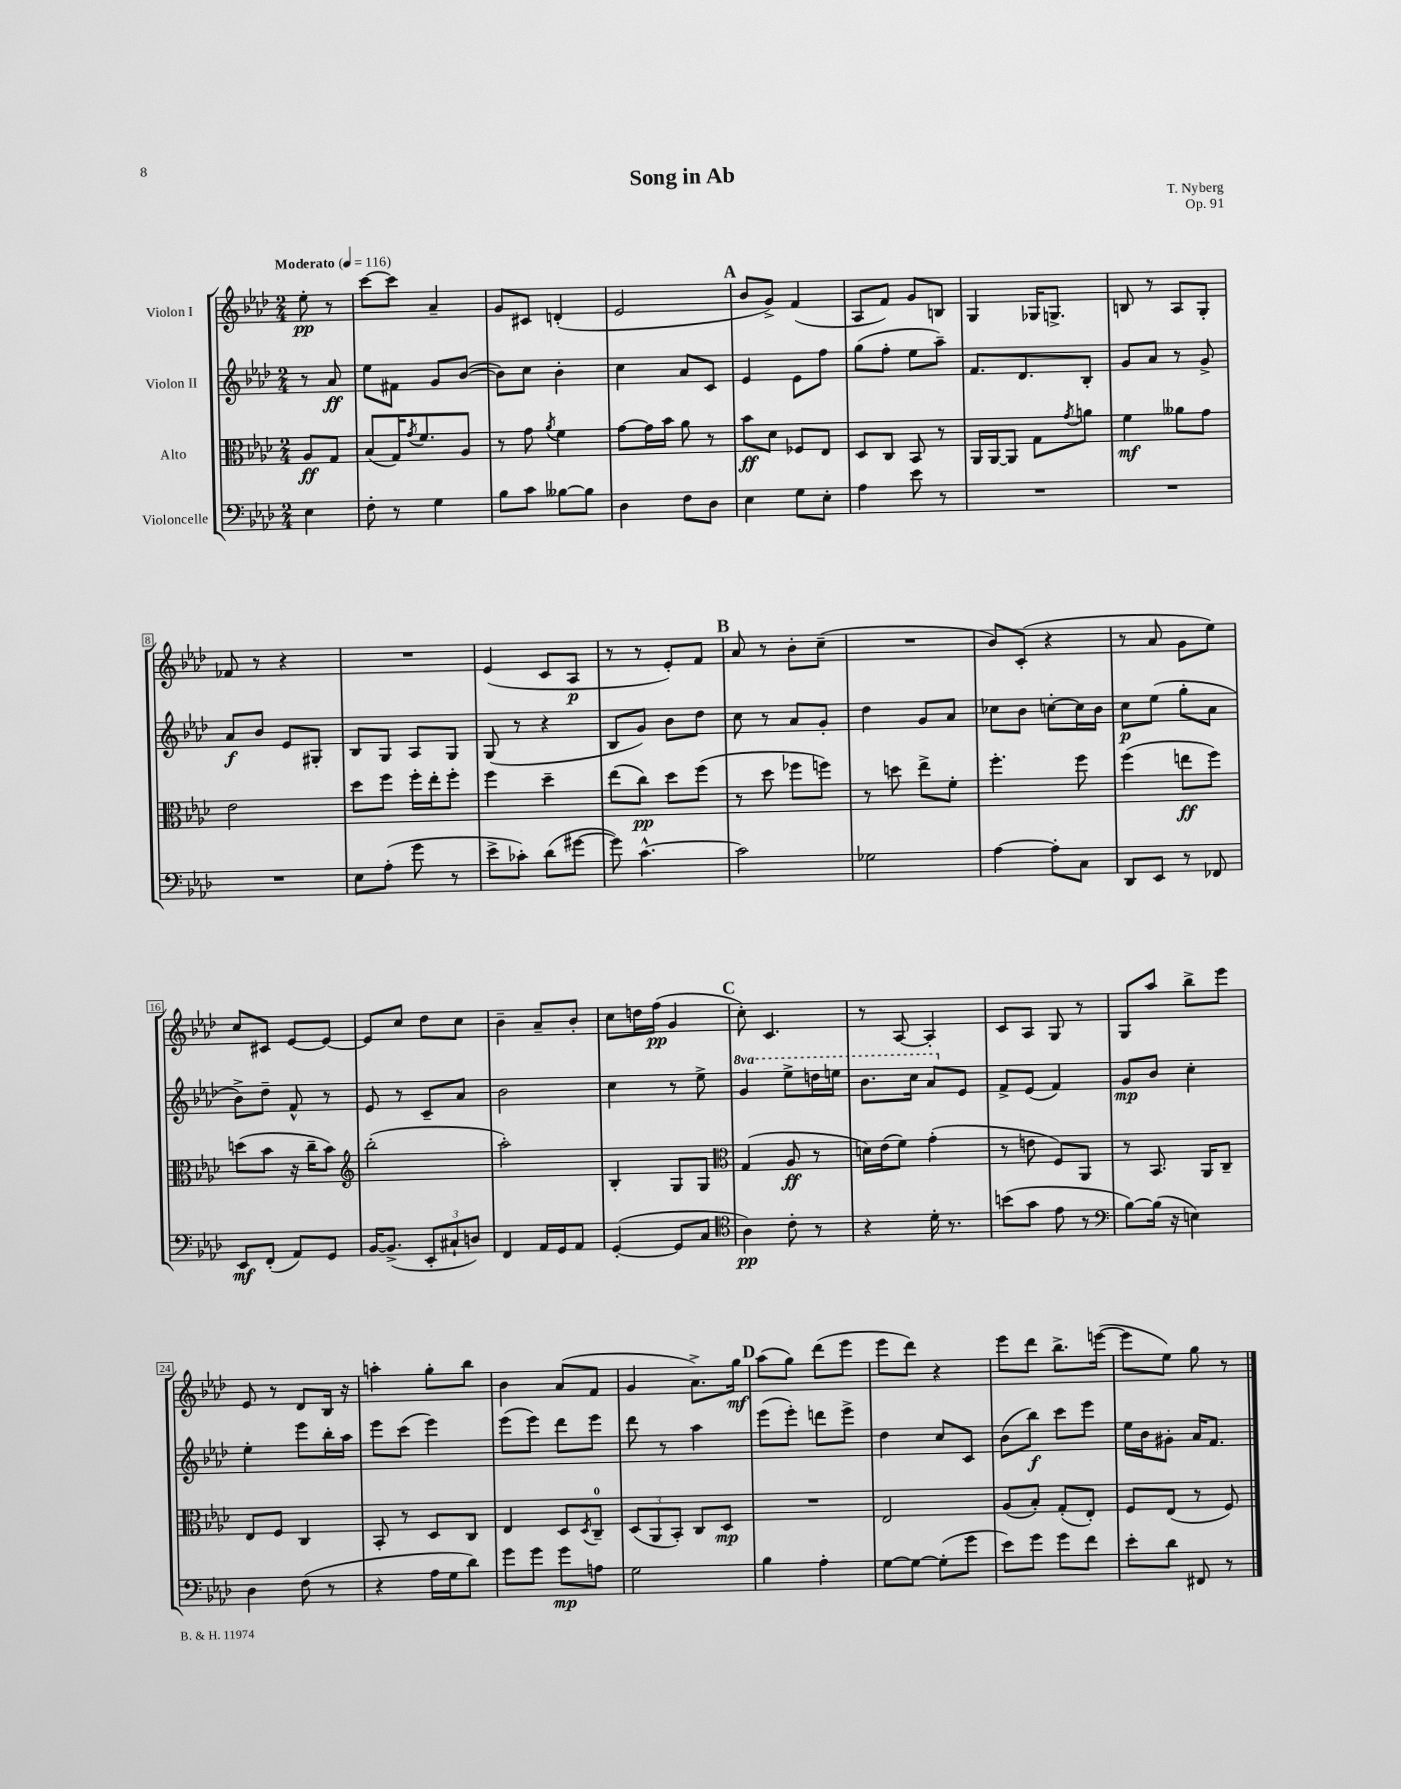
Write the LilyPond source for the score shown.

\header { title = "Song in Ab" composer = "T. Nyberg" opus = "Op. 91" }
<<
\new StaffGroup <<
\new Staff = "s0" \with { instrumentName = "Violon I" } {
    \clef treble \key aes \major \numericTimeSignature \time 2/4 \partial 4 \tempo "Moderato" 4 = 116
    ees''8-.\pp r8 |
    c'''8~ c'''8 aes'4-- |
    g'8 cis'8 d'4-.( |
    ees'2 |
    \mark \markup { \bold "A" } bes'8 g'8->) f'4( |
    aes8 f'8) g'8 b8 |
    g4 ges16 g8.-> |
    b8 r8 aes8 g8-. |
    fes'8 r8 r4 |
    R2 |
    ees'4( c'8 aes8\p |
    r8 r8 ees'8-.) f'8 |
    \mark \markup { \bold "B" } aes'8 r8 bes'8-. c''8--( |
    R2 |
    bes'8) c'8-.( r4 |
    r8 aes'8 g'8 ees''8) |
    c''8 cis'8 ees'8~ ees'8~ |
    ees'8 c''8 des''8 c''8 |
    bes'4-- aes'8-- bes'8-. |
    c''8 d''16 f''16\pp( g'4 |
    \mark \markup { \bold "C" } c''8-.) c'4. |
    r8 aes8~ aes4-. |
    c'8 aes8 g8 r8 |
    g8 aes''8 bes''8-> ees'''8 |
    ees'8 r8 des'8 bes16 r16 |
    a''4-. g''8-. bes''8 |
    bes'4 aes'8( f'8 |
    g'4 aes'8.->) g''16\mf |
    \mark \markup { \bold "D" } aes''8( g''8) des'''8( ees'''8 |
    ees'''8 des'''8) r4 |
    ees'''8 des'''8 bes''8.-> e'''16~( |
    e'''8 ees''8) g''8 r8 \bar "|." |
}
\new Staff = "s1" \with { instrumentName = "Violon II" } {
    \clef treble \key aes \major \numericTimeSignature \time 2/4 \set Staff.ottavationMarkups = #ottavation-simple-ordinals \partial 4
    r8 aes'8\ff |
    ees''8 fis'8 g'8 bes'8~( |
    bes'8) c''8 bes'4-. |
    c''4 aes'8 c'8 |
    \mark \markup { \bold "A" } ees'4 ees'8 f''8 |
    g''8( f''8-. ees''8 aes''8--) |
    f'8. des'8. bes8-. |
    g'8 aes'8 r8 g'8-> |
    aes'8\f bes'8 ees'8 gis8-. |
    bes8 g8 aes8 g8 |
    g8( r8 r4 |
    bes8 g'8) bes'8 des''8 |
    \mark \markup { \bold "B" } c''8 r8 aes'8 g'8-. |
    des''4 g'8 aes'8 |
    ces''8 bes'8 c''8~-. c''16 bes'16 |
    c''8\p ees''8( g''8-. aes'8 |
    bes'8->) des''8-- f'8-^ r8 |
    ees'8 r8 c'8-- aes'8 |
    bes'2 |
    c''4 r8 ees''8-> |
    \mark \markup { \bold "C" } \ottava #1 g''4 ees'''8-> d'''16 e'''16 |
    bes''8. c'''16 aes''8 \ottava #0 ees'8 |
    f'8-> ees'8( f'4) |
    g'8\mp bes'8 c''4-. |
    ees''4-. ees'''8 bes''16-. aes''16 |
    ees'''8 c'''8( ees'''4) |
    ees'''8( ees'''8) des'''8 ees'''8 |
    des'''8 r8 aes''4 |
    \mark \markup { \bold "D" } ees'''8( ees'''8-.) d'''8 ees'''8-> |
    des''4 c''8 c'8 |
    bes'8( bes''8\f) c'''8 ees'''8 |
    ees''16 bes'16 gis'8-. aes'16 f'8. \bar "|." |
}
\new Staff = "s2" \with { instrumentName = "Alto" } {
    \clef alto \key aes \major \numericTimeSignature \time 2/4 \partial 4
    aes8\ff g8 |
    bes8( g16) \acciaccatura { g'8 } f'8. aes8 |
    r8 g'8 \acciaccatura { aes'8 } f'4 |
    g'8~ g'16 bes'16 aes'8 r8 |
    \mark \markup { \bold "A" } bes'8\ff des'8 fes8 ees8 |
    des8 c8 bes,8 r8 |
    aes,16 aes,16~ aes,8 g8 \acciaccatura { g'8 } a'8 |
    f'4\mf aeses'8 g'8 |
    ees'2 |
    des''8 f''8 f''16-. ees''16-. f''8-. |
    f''4 des''4-- |
    ees''8( c''8\pp) des''8 f''8( |
    \mark \markup { \bold "B" } r8 des''8 fes''8 f''8) |
    r8 d''8 ees''8-> f'8-. |
    f''4.-. f''8 |
    f''4( e''8\ff f''8) |
    d''8( bes'8 r16 c''16-- bes'8) |
    \clef treble bes''2-.( |
    aes''2-.) |
    bes4-. g8 g8 |
    \mark \markup { \bold "C" } \clef alto g4( aes8\ff r8 |
    d'16) ees'16( f'8) g'4-.( |
    r8 e'8 f8) aes,8 |
    r8 bes,8. aes,16 c8-- |
    ees8 f8 c4 |
    bes,8-. r8 des8 c8 |
    ees4 des8 \acciaccatura { des8 } c8-0-- |
    \tuplet 3/2 { des8( aes,8 bes,8-.) } c8 des8\mp |
    \mark \markup { \bold "D" } R2 |
    ees2 |
    aes8( bes8-.) g8-.( ees8-.) |
    f8 ees8( r8 f8) \bar "|." |
}
\new Staff = "s3" \with { instrumentName = "Violoncelle" } {
    \clef bass \key aes \major \numericTimeSignature \time 2/4 \partial 4
    ees4 |
    f8-. r8 g4 |
    bes8 c'8 beses8~ beses8 |
    des4 f8 des8 |
    \mark \markup { \bold "A" } ees4 g8 ees8-. |
    aes4 ees'8 r8 |
    R2 |
    R2 |
    R2 |
    ees8 aes8-.( g'8 r8 |
    ees'8-> ces'8-.) des'8( gis'8~ |
    gis'8) c'4.~-^ |
    \mark \markup { \bold "B" } c'2 |
    ges2 |
    aes4~ aes8-. c8 |
    des,8 ees,8 r8 fes,8 |
    ees,8\mf f,8-.( aes,8) g,8 |
    bes,16~ bes,8.->( \tuplet 3/2 { ees,8-. cis8-! d8) } |
    f,4 aes,16 g,16 aes,8 |
    g,4~-.( g,8 c8 |
    \mark \markup { \bold "C" } \clef tenor aes4\pp) c'8-. r8 |
    r4 des'16-. r8. |
    b'8( g'8 ees'8 r8 |
    \clef bass bes8~) bes16( r16 e4) |
    des4 f8( r8 |
    r4 aes16 g16 des'8) |
    g'8 g'8 g'8\mp a8 |
    g2 |
    \mark \markup { \bold "D" } bes4 aes4-. |
    g8~ g8~ g8-.( g'8 |
    ees'8) g'8 g'8 f'8 |
    ees'8-. des'8 fis,8 r8 \bar "|." |
}
>>
>>
\layout { \context { \Score \override BarNumber.stencil = #(make-stencil-boxer 0.1 0.3 ly:text-interface::print) } }
